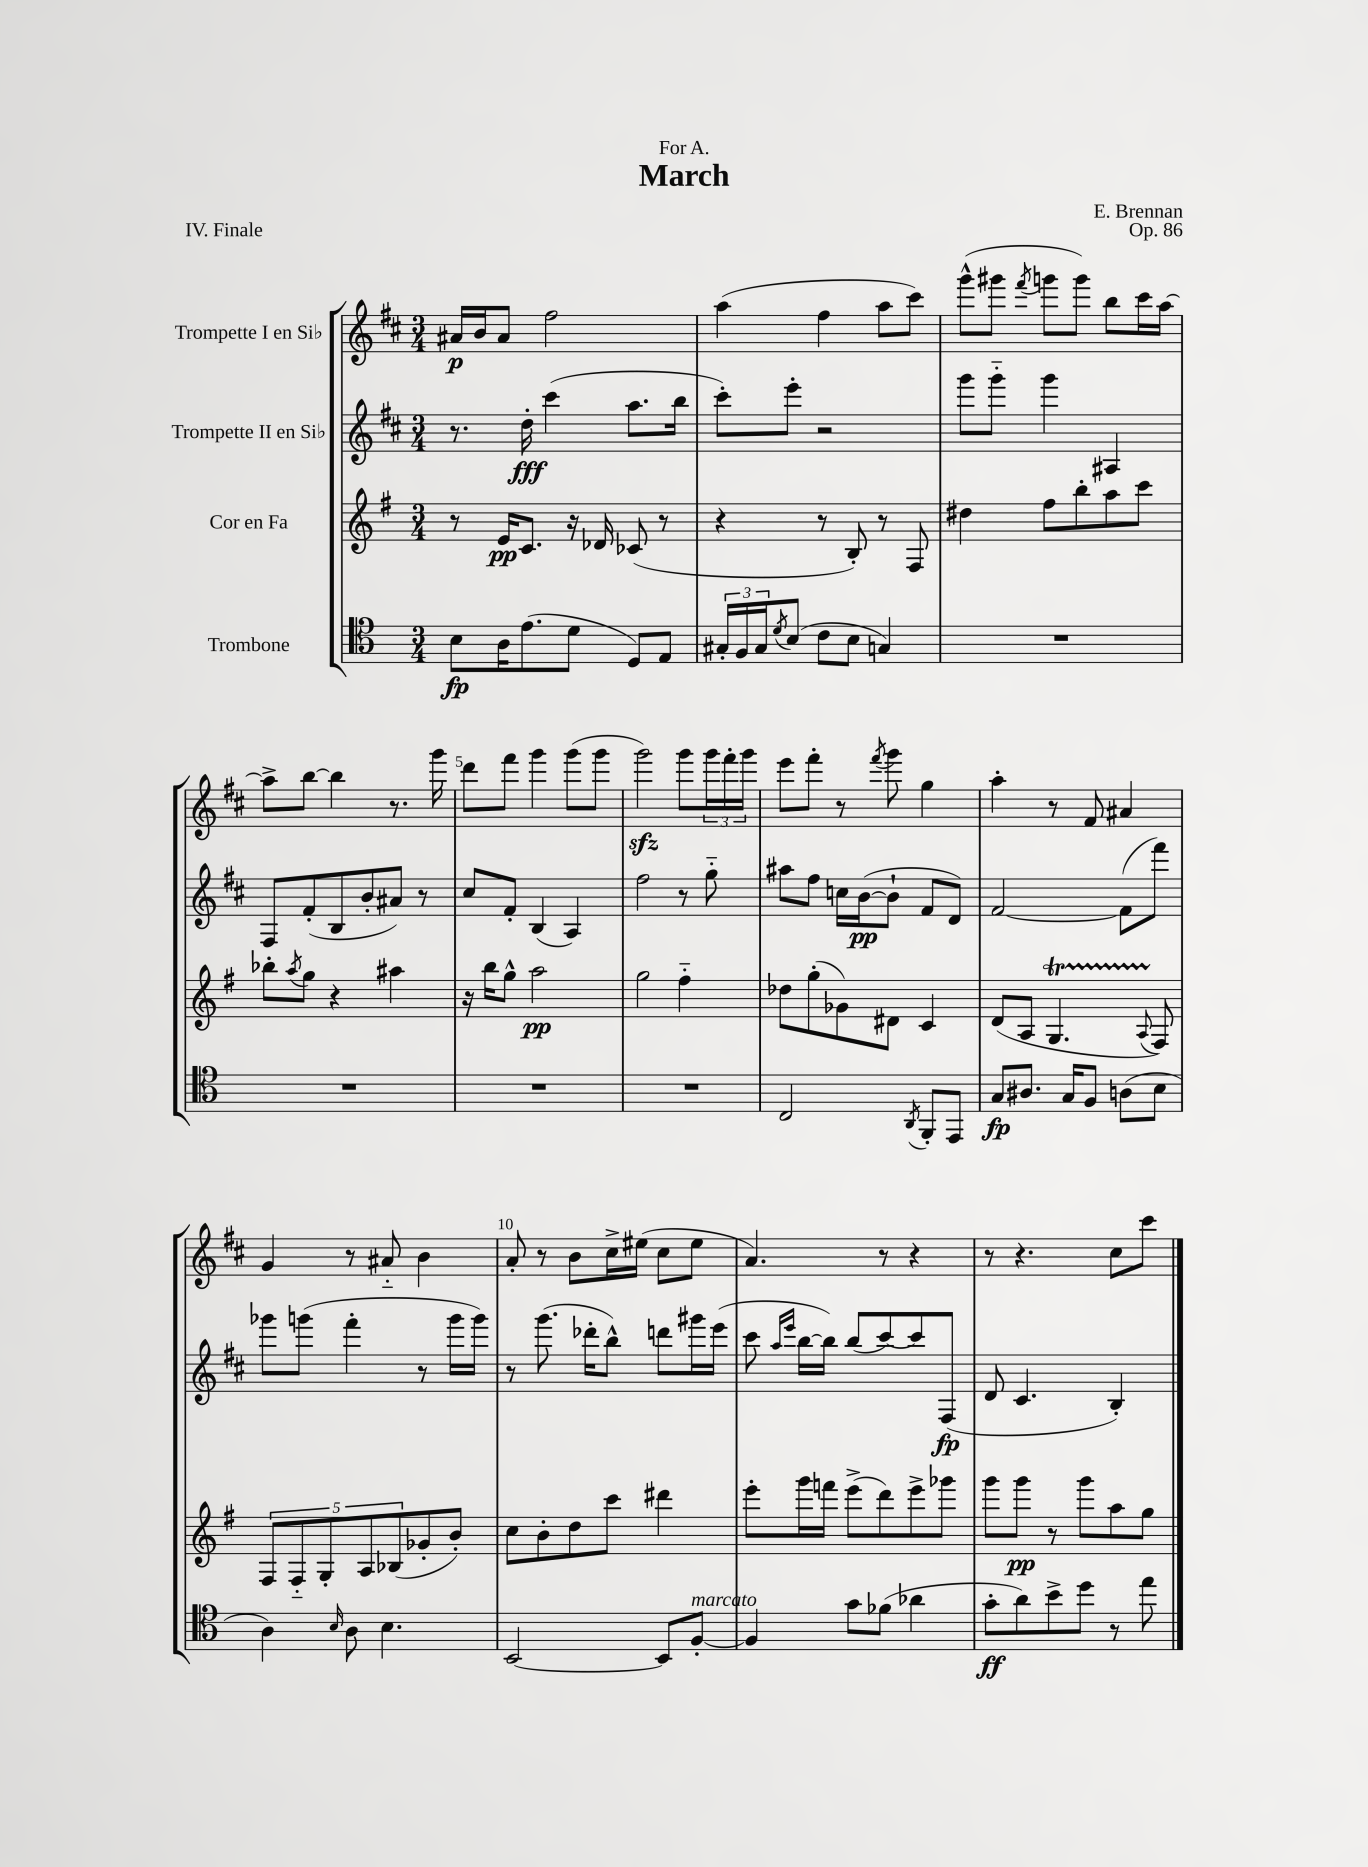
\header { title = "March" composer = "E. Brennan" dedication = "For A." opus = "Op. 86" piece = "IV. Finale" }
<<
\new StaffGroup <<
\new Staff = "s0" \with { instrumentName = "Trompette I en Sib" } {
    \clef treble \key d \major \numericTimeSignature \time 3/4
    ais'16\p b'16 ais'8 fis''2 |
    a''4( fis''4 a''8 cis'''8) |
    g'''8-^( gis'''8 \acciaccatura { fis'''8 } g'''8 g'''8) b''8 cis'''16 a''16~ |
    a''8-> b''8~ b''4 r8. g'''16 |
    d'''8 fis'''8 g'''4 g'''8( g'''8 |
    g'''2\sfz) g'''8 \tuplet 3/2 { g'''16 fis'''16-. g'''16 } |
    e'''8 fis'''8-. r8 \acciaccatura { fis'''8 } g'''8 g''4 |
    a''4-. r8 fis'8 ais'4 |
    g'4 r8 ais'8-_ b'4 |
    a'8-. r8 b'8 cis''16-> eis''16( cis''8 eis''8 |
    a'4.) r8 r4 |
    r8 r4. cis''8 cis'''8 \bar "|." |
}
\new Staff = "s1" \with { instrumentName = "Trompette II en Sib" } {
    \clef treble \key d \major \numericTimeSignature \time 3/4
    r8. d''16-.\fff cis'''4( a''8. b''16 |
    cis'''8-.) e'''8-. r2 |
    g'''8 g'''8-_ g'''4 ais4 |
    fis8 fis'8-.( b8 b'8-. ais'8) r8 |
    cis''8 fis'8-. b4( a4) |
    fis''2 r8 g''8-_ |
    ais''8 fis''8 c''16 b'16~\pp( b'8-! fis'8 d'8) |
    fis'2~ fis'8( fis'''8) |
    ges'''8 g'''8( fis'''4-. r8 g'''16 g'''16) |
    r8 g'''8.( des'''16-. b''8-^) d'''8 gis'''16 e'''16( |
    cis'''8 \grace { a''16 e'''16 } b''16~ b''16) b''8( cis'''8~) cis'''8 fis8\fp( |
    d'8 cis'4. b4-.) \bar "|." |
}
\new Staff = "s2" \with { instrumentName = "Cor en Fa" } {
    \clef treble \key g \major \numericTimeSignature \time 3/4
    r8 e'16\pp c'8. r16 des'16 ces'8( r8 |
    r4 r8 b8-.) r8 fis8 |
    dis''4 fis''8 b''8-. a''8 c'''8 |
    bes''8-. \acciaccatura { a''8 } g''8 r4 ais''4 |
    r16 b''16 g''8-^ a''2\pp |
    g''2 fis''4-_ |
    des''8 g''8-.( ges'8) dis'8 c'4 |
    d'8( a8 g4.\startTrillSpan \appoggiatura { a8 } fis8\stopTrillSpan) |
    \tuplet 5/4 { fis8 fis8-_ g8-. a8 bes8( } ges'8-. b'8-.) |
    c''8 b'8-. d''8 c'''8 dis'''4 |
    e'''8-. g'''16 f'''16 e'''8->( d'''8) e'''8-> ges'''8 |
    g'''8 g'''8\pp r8 g'''8 a''8 g''8 \bar "|." |
}
\new Staff = "s3" \with { instrumentName = "Trombone" } {
    \clef tenor \key c \major \numericTimeSignature \time 3/4
    b8\fp a16 e'8.( d'8 d8) e8 |
    \tuplet 3/2 { gis16-. f16 gis16 } \acciaccatura { d'8 } b8( c'8 b8 g4) |
    R2. |
    R2. |
    R2. |
    R2. |
    c2 \acciaccatura { a,8 } f,8-. e,8 |
    g8\fp ais8. g16 f8 a8( b8 |
    a4) \grace { b16 } a8 b4. |
    b,2~ b,8 f8~-.^\markup { \italic "marcato" } |
    f4 g'8 fes'8( aes'4 |
    g'8-.\ff a'8) b'8-> d''8 r8 e''8 \bar "|." |
}
>>
>>
\layout { \context { \Score \override BarNumber.break-visibility = ##(#f #t #t) barNumberVisibility = #(every-nth-bar-number-visible 5) } }
